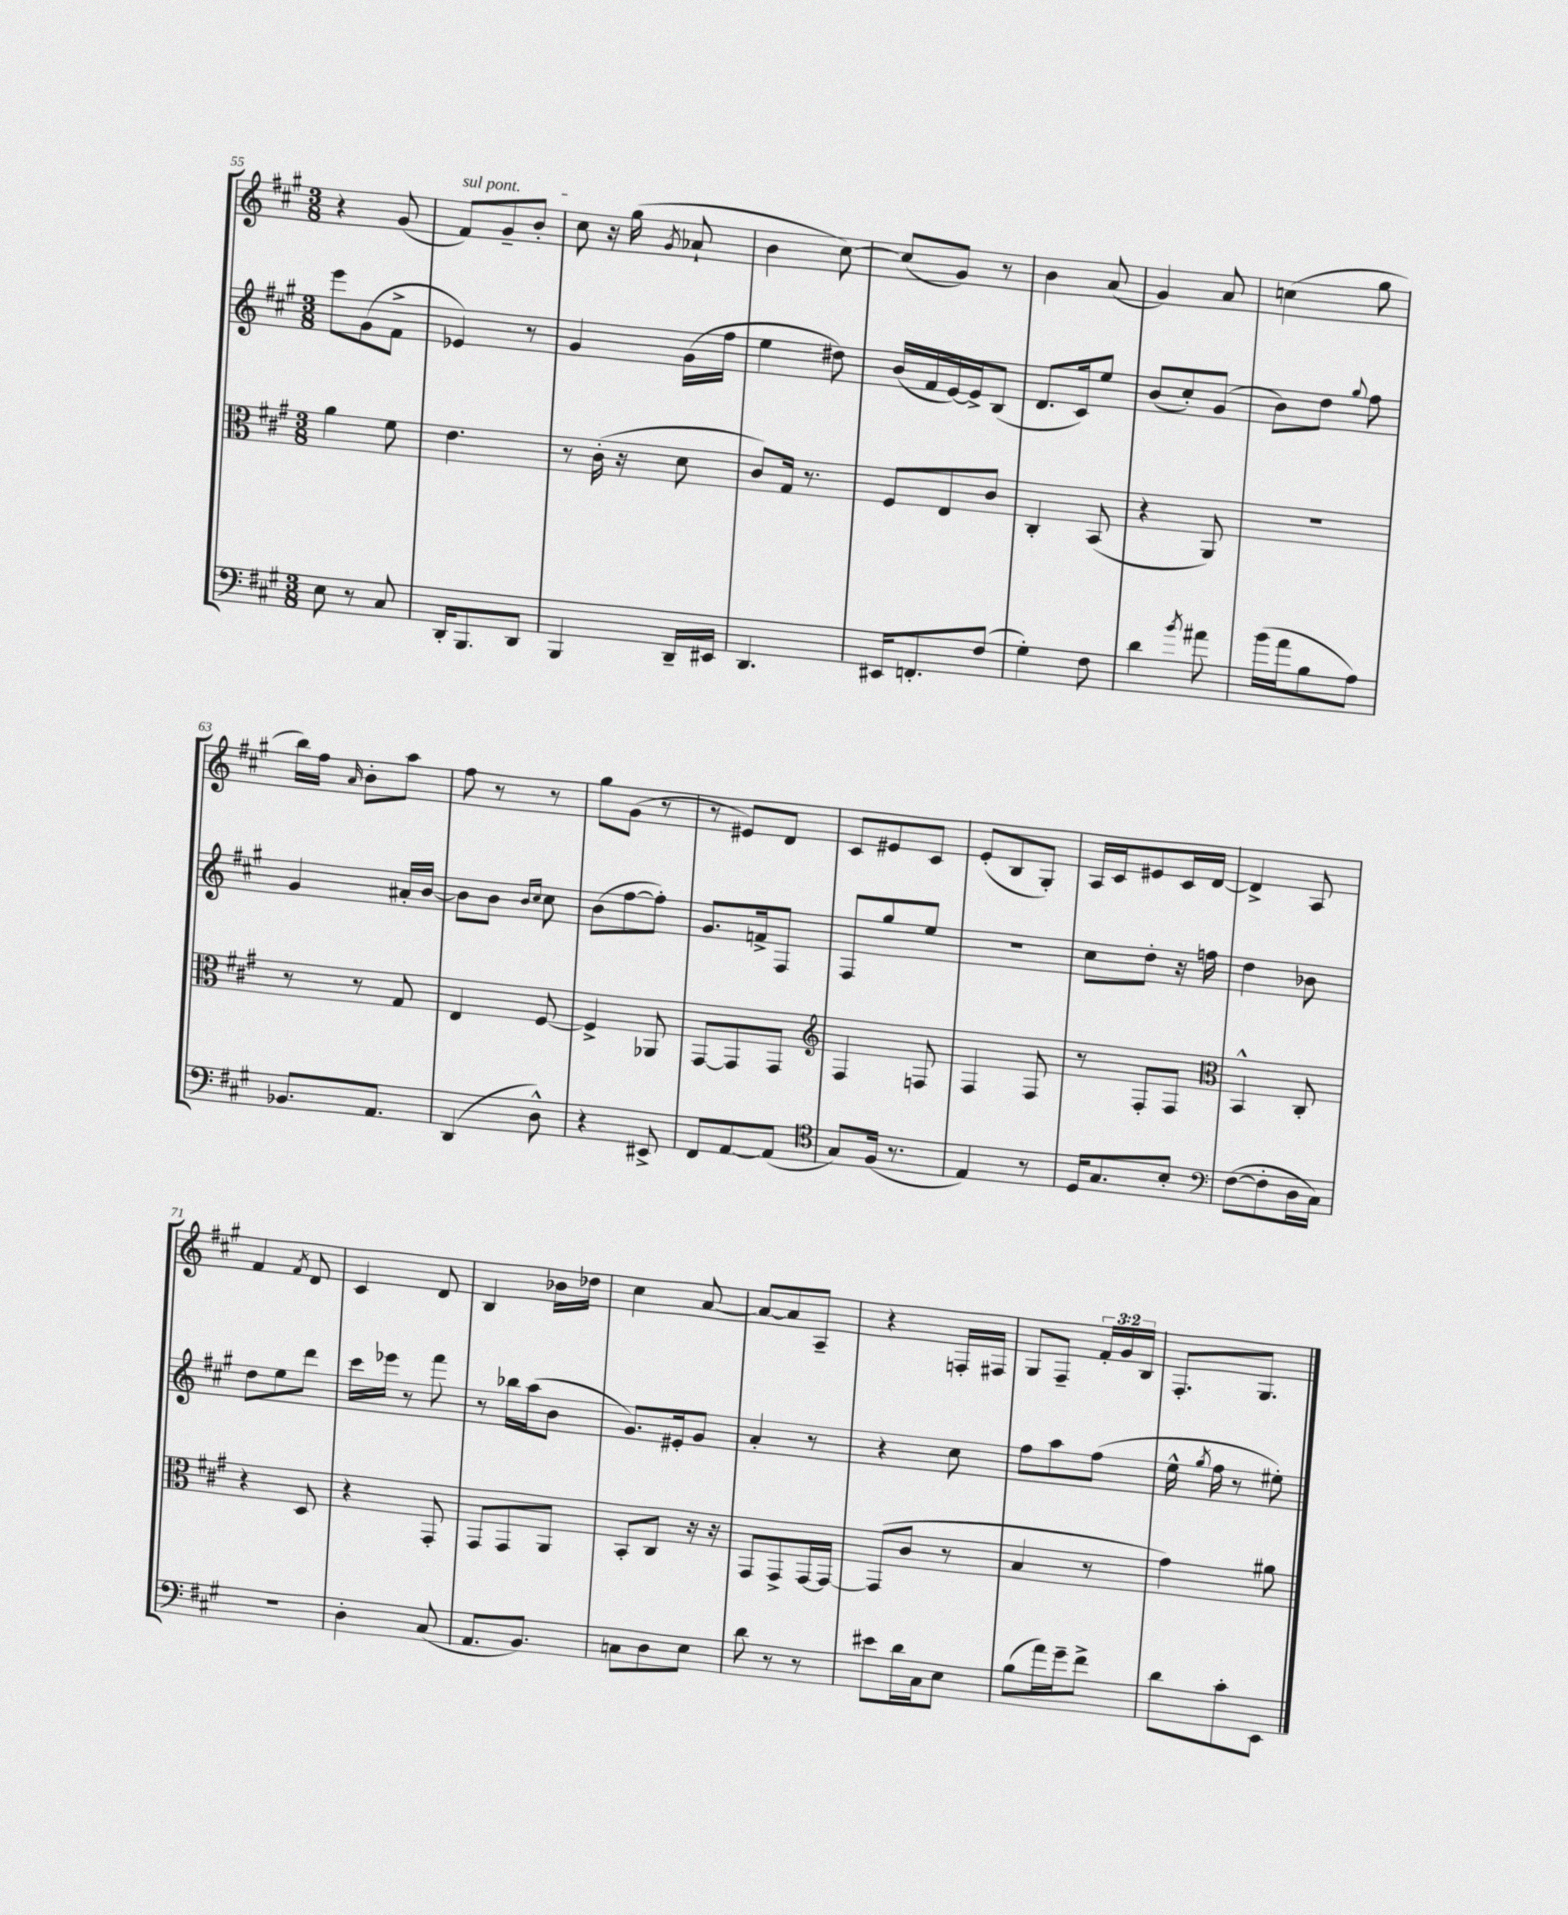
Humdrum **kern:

**kern	**kern	**kern	**kern
*staff4	*staff3	*staff2	*staff1
*clefF4	*clefC3	*clefG2	*clefG2
*k[f#c#g#]	*k[f#c#g#]	*k[f#c#g#]	*k[f#c#g#]
*M3/8	*M3/8	*M3/8	*M3/8
8E	4a	8eee	4r
8r	.	(8g#	.
8C#	8f#	8f#^	(8g#
=	=	=	=
16DD'	4.e	4e-)	8f#)
8.BBB	.	.	.
.	.	.	8g#~
8DD	.	8r	8b'
=	=	=	=
4BBB	8r	4g#	8cc#
.	(16c#'	.	16r
.	16r	.	(16gg#
.	.	.	8qg#
16DD~	8d	(16g#	8a-`
16EE#	.	16ff#	.
=	=	=	=
4.DD	8c#)	4ee	4b
.	16G#	.	.
.	8.r	.	.
.	.	8dd#)	[8cc#)
=	=	=	=
16EE#	8F#	(16b	(8cc#]
8.FF'	.	16f#	.
.	8E	[16e)	8g#)
.	.	16e^]	.
(8F#	8c#	(8B	8r
=	=	=	=
4G#')	4C#'	8.d	4b
.	.	16c#)	.
8F#	(8BB	8ee	(8a
=	=	=	=
4d	4r	(8b	4g#)
.	.	8cc#')	.
8qb	.	.	.
8a#	8AA)	(8g#	8a
=	=	=	=
(16b	4.r	8b)	(4cc
16a	.	.	.
8B	.	8dd	.
.	.	8qqgg#	.
8A)	.	8ff#	8gg#
=	=	=	=
8.BB-	8r	4g#	16bb)
.	.	.	16ff#
.	.	.	16qqa
.	8r	.	8b'
8.AA	.	.	.
.	8G#	16a#'	8aa
.	.	[16b	.
=	=	=	=
(4DD	4E	8b]	8ff#
.	.	8b	8r
.	.	16qqb	.
.	.	16qqcc#	.
8D^^)	[8F#	8cc#	8r
=	=	=	=
4r	4F#^]	(8b	8gg#
.	.	[8ff#	(8g#
8EE#^	8AA-	8ff#'])	8r
=	=	=	=
8FF#	[8GG#	8.g#	8r
[8AA	8GG#]	.	8e#)
.	.	16f^	.
(8AA]	8GG#	8F#	8d
=	=	=	=
*clefC4	*clefG2	*	*
8G#)	4F#	8F#	8c#
(16F#	.	8gg#	8e#
8.r	.	.	.
.	8F	8ee	8c#
=	=	=	=
4E)	4F#	4.r	(8e'
.	.	.	8B
8r	8F#	.	8G#')
=	=	=	=
16D	8r	8cc#	16A
8.G#	.	.	16c#
.	8F#'	8dd'	8e#
8B'	8F#	16r	16c#
.	.	16ff	[16d
=	=	=	=
*clefF4	*clefC3	*	*
([8F#	4BB^^	4dd	4d^]
8F#']	.	.	.
16D	8C#'	8b-	8A
16C#)	.	.	.
=	=	=	=
4.r	4r	8dd	4f#
.	.	8ee	.
.	.	.	8qf#
.	8D	8ddd	8d
=	=	=	=
4D'	4r	16ccc#	4c#
.	.	16eee-	.
.	.	8r	.
(8C#	8GG#'	8fff#	8d
=	=	=	=
8.AA	8GG#	8r	4B
.	8GG#	16bb-	.
8.BB)	.	(16aa	.
.	8AA	8b	16b-
.	.	.	16dd-
=	=	=	=
8C	8BB'	8.g#)	4cc#
8D	8C#	.	.
.	.	16e#'	.
8E	16r	8g#	[8a
.	16r	.	.
=	=	=	=
8d	8GG#	4a'	8a_
8r	8GG#^	.	8a]
8r	[16GG#	8r	8A~
.	16GG#_	.	.
=	=	=	=
8e#	(8GG#]	4r	4r
16d	8c#	.	.
16C#	.	.	.
8E	8r	8cc#	16F'
.	.	.	16F#
=	=	=	=
(8B	4B	8ff#	8G#
16a)	.	8aa	8F#~
16g#~	.	.	.
8f#^	8r	(8ff#	24f#'
.	.	.	24g#
.	.	.	24B
=	=	=	=
8d	4g#)	16ee^^	8.F#'
.	.	8qgg#	.
.	.	16ff#	.
8c#'	.	8r	.
.	.	.	8.G#
8EE	8a#	8ee#')	.
==	==	==	==
*-	*-	*-	*-
